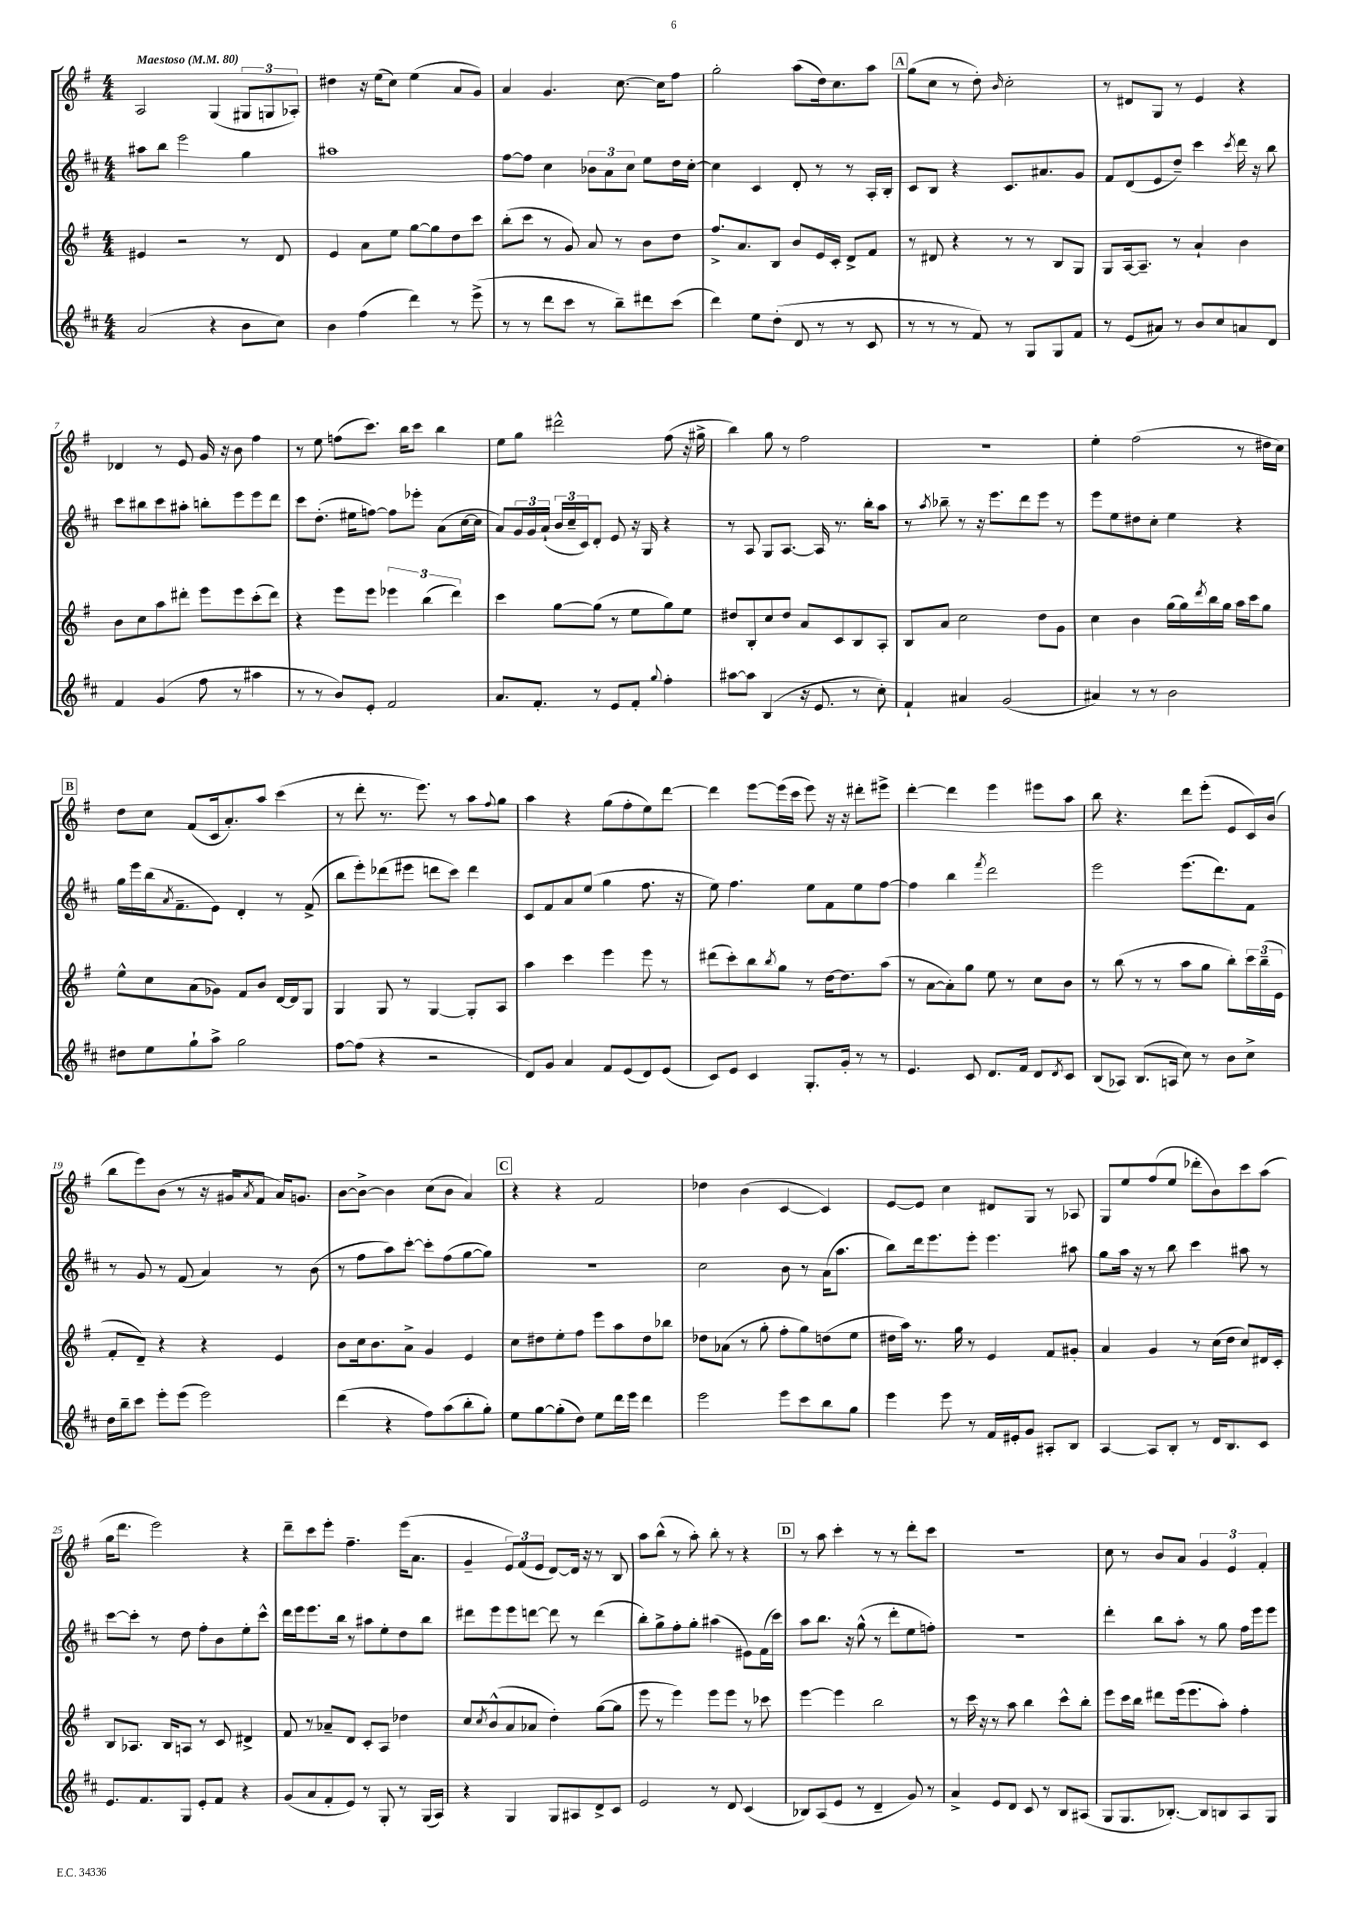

**kern	**kern	**kern	**kern
*staff4	*staff3	*staff2	*staff1
*clefG2	*clefG2	*clefG2	*clefG2
*k[f#c#]	*k[f#]	*k[f#c#]	*k[f#]
*M4/4	*M4/4	*M4/4	*M4/4
*MM80	*MM80	*MM80	*MM80
(2a/	4e#/	8aa#\L	2A/
.	.	8bb\J	.
.	2r	2eee\	.
4r	.	.	(4G/
8b\L	8r	4gg\	12G#/L
.	.	.	12G/
8cc#\J)	8d/	.	.
.	.	.	12A-'/J)
=	=	=	=
4b\	4e/	1aa#	4dd#\
(4ff#\	8a\L	.	16r
.	.	.	(16ee\LK
.	8ee\J	.	8cc\J)
4ddd\)	[8gg\L	.	(4ee\
.	8gg\]	.	.
8r	8dd\	.	8a/L
(8eee^\	8ccc\J	.	8g/J)
=	=	=	=
8r	(8bb'\L	[8ff#\L	4a/
8r	8ccc\J	8ff#\]J	.
8ddd\L	8r	4cc#\	4.g/
8ccc#\J	8g/)	.	.
8r	8a/	12b-\L	.
.	.	12a\	.
8bb~\L)	8r	.	[8.cc\
.	.	12cc#\J	.
8ddd#\	8b\L	8ee\L	.
.	.	.	16cc\]LK
(8ccc#\J	8dd\J	16dd\L	8ff#\J
.	.	[16cc#'\JJ	.
=	=	=	=
4ddd\)	8.ff#^/L	4cc#\]	2gg'\
.	8.a/	.	.
8ee\L	.	4c#/	.
(8dd'\J	8B/J	.	.
8d/	8b/L	8d'/	(8aa\L
8r	16e/L	8r	16dd\k)
.	16c'/JJ	.	8.cc\
8r	8d^/L	8r	.
8c#/	8f#/J	16A'/LL	8aa\J
.	.	16B'/JJ	.
=	=	=	=
8r	8r	8c#/L	(8gg\L
8r	8d#/	8B/J	8cc\J
8r	4r	4r	8r
8f#/)	.	.	8dd'\)
.	.	.	16qqb/
8r	8r	8.c#/L	2cc'\
8G/L	8r	.	.
.	.	8.a#/	.
8G/	8B/L	.	.
8f#/J	8G/J	8g/J	.
=	=	=	=
8r	8G/L	8f#/L	8r
(8e/L	[16A/k	(8d/	8d#/L
.	8.A~/]J	.	.
8a#/J)	.	8e/	8G/J
8r	8r	8dd~/J)	8r
8b/L	4a`/	4ccc#\	4e/
8cc#/	.	.	.
.	.	8qccc#/	.
8a/	4b\	16ddd\	4r
.	.	16r	.
8d/J	.	8bb\	.
=	=	=	=
4f#/	8b\L	8ccc#\L	4d-/
.	8cc\	8bb#\	.
(4g/	8aa\	8ccc#\	8r
.	8ddd#'\J	8aa#'\J	8e/
8ff#\	8eee\L	8bb'\L	16g/
.	.	.	16r
8r	8eee\	8eee\	8b\
4aa#\	(8ccc'\	8eee\	4ff#\
.	8ddd#\J)	8ddd\J	.
=	=	=	=
8r	4r	8ccc#\L	8r
8r	.	(8.dd'\J	8ee\
8b/L)	8eee\L	.	(8ff\L
.	.	16ee#\LK	.
8e'/J	8eee\J	[8ff\J)	8.ccc\J)
2f#/	6eee-\	8ff\]L	.
.	.	.	16bb\LK
.	.	8eee-'\J	8ccc\J
.	(6bb\	.	.
.	.	(8a\L	4bb\
.	6ddd\)	.	.
.	.	[16cc#\L	.
.	.	16cc#\]JJ	.
=	=	=	=
8.a/L	4ccc\	8a/L)	8ee\L
.	.	24g/L	8gg\J
.	.	24g/	.
8.f#'/J	.	.	.
.	.	(24a`/JJ	.
.	[8gg\L	24b/LL	2ddd#^^\
.	.	24cc#~/	.
.	.	24c#/J)	.
8r	(8gg\]J	8d'/J	.
8e/L	8r	8e/	.
8f#'/J	8ee\L	16r	.
.	.	16G/	.
8qqgg/	.	.	.
4ff#'\	8gg\)	4r	(8ff#\
.	8ee\J	.	16r
.	.	.	16gg#^\
=	=	=	=
[8aa#\L	8dd#/L	8r	4bb\)
8aa#\]J	8B'/	8A/	.
(4B/	8cc/	8G/L	8gg\
.	8dd#/J	[8.A/J	8r
16r	8a/L	.	2ff#\
8.e/	.	16A/]	.
.	8c/	8.r	.
8r	8B/	.	.
.	.	16bb'\LK	.
8cc#'\)	8A'/J	8aa\J	.
=	=	=	=
4f#`/	8B/L	8r	1r
.	.	8qaa/	.
.	8a/J	8bb-~\	.
4a#/	2cc\	8r	.
.	.	16r	.
.	.	8.eee\L	.
(2g/	.	.	.
.	.	8ddd\	.
.	8dd\L	8eee\J	.
.	8g\J	8r	.
=	=	=	=
4a#/)	4cc\	8eee\L	4ee'\
.	.	8ee\	.
8r	4b\	8dd#\	(2ff#\
8r	.	8cc#'\J	.
2b\	(16gg\LL	4ee\	.
.	16gg\)	.	.
.	8qddd/	.	.
.	16bb\	.	.
.	16gg\JJ	.	.
.	16aa\LL	4r	8r
.	16ccc\J	.	.
.	8gg\J	.	16dd#\LL
.	.	.	16cc\JJ)
=	=	=	=
8dd#\L	8ee^^\L	16gg\LL	8dd\L
.	.	16eee\	.
8ee\	8cc\	(16bb\J	8cc\J
.	.	8qa/	.
.	.	8.f#~\	.
8gg`\	(8a\	.	(8f#/L
8aa^\J	8g-\J)	8e\J)	16c/k
.	.	.	8.a'/)
2gg\	8f#/L	4d'/	.
.	8b/J	.	8aa/J
.	[16d/LL	8r	(4ccc\
.	16d/]J	.	.
.	8G/J	(8f#^/	.
=	=	=	=
[8ff#\L	4G/	8bb\L	8r
(8ff#\]J	.	8eee'\)	8ddd'\
4r	8G/	(8ddd-\	8.r
.	8r	8eee#\J	.
.	.	.	8.eee\)
2r	[4G/	8ddd\L	.
.	.	8ccc#\J)	8r
.	8G'/]L	4ddd\	8aa\L
.	.	.	8qqff#/
.	8A/J	.	8gg\J
=	=	=	=
8d/L)	4aa\	8c#/L	4aa\
8g/J	.	8f#/	.
4a/	4ccc\	8a/	4r
.	.	(8ee/J	.
8f#/L	4eee\	4gg\	(8gg\L
(8e/	.	.	8ff#'\
8d/)	8eee\	8.ff#\	8ee\)
(8e/J	8r	.	[8ddd\J
.	.	16r	.
=	=	=	=
8c#/L)	(8ddd#\L	8ee\)	4ddd\]
8e/J	8ccc'\)	4.ff#\	.
4c#/	8bb\	.	[8eee\L
.	8qbb/	.	.
.	8gg\J	.	(16eee\]L
.	.	.	16ccc\JJ
8.G'/L	8r	8ee\L	8eee\)
.	[16dd\LK	8f#\	16r
16g'/Jk	8.dd\]	.	16r
8r	.	8ee\	8ddd#'\L
8r	(8aa\J	[8ff#\J	8eee#^\J
=	=	=	=
4.e/	8r	4ff#\]	[4ddd'\
.	[8a\L	.	.
.	8a'\])	4bb\	4ddd\]
8c#/	8gg\J	.	.
.	.	8qfff#/	.
8.d/L	8ee\	2ddd\	4eee\
.	8r	.	.
16f#/Jk	.	.	.
8d/L	8cc\L	.	8eee#\L
8qd/	.	.	.
8c#/J	8b\J	.	8aa\J
=	=	=	=
(8B/L	8r	2eee\	8bb\
8A-/J)	(8bb\	.	4.r
(8.B/L	8r	.	.
.	8r	.	.
16A/Jk	.	.	.
8cc#\)	8aa\L	(8.eee\L	8ddd\L
8r	8gg\J	.	(8eee'\J
.	.	8.ddd\)	.
8b\L	8bb'\L)	.	8e/L
8cc#^\J	24ccc\L	8f#\J	16c/L)
.	(24bb~\	.	.
.	.	.	(16b/JJ
.	24e\JJ	.	.
=	=	=	=
16dd\LL	8f#'/L	8r	8bb\L
16bb~\J	.	.	.
8ccc#\J	8d~/J)	8g/	8eee\)
8eee'\L	4r	8r	(8b\J
(8eee\J	.	(8f#/	8r
2eee\)	4r	4a/)	16r
.	.	.	16g#/LK
.	.	.	8qa/
.	.	.	8f#/J
.	4e/	8r	16a/LK)
.	.	.	8.g/J
.	.	(8b\	.
=	=	=	=
(4ddd\	8b\L	8r	[8b\L
.	16cc\k	8ff#\L	8b^\_J
.	8.b\	.	.
4r	.	8aa\)	4b\]
.	8a^\J	[8ccc#'\J	.
8ff#\L)	4g/	8ccc#'\]L	(8cc\L
(8aa\	.	(8ff#\	8b\J
8bb'\	4e/	[8gg\	4a/)
8gg'\J)	.	8gg\]J)	.
=	=	=	=
8ee\L	8cc\L	1r	4r
[8gg\	8dd#\	.	.
(8gg'\]	8ee'\	.	4r
8dd\J)	8ff#\J	.	.
8ee\L	8eee\L	.	2f#/
16ddd\L	8aa\	.	.
16eee\JJ	.	.	.
4ddd\	8dd#\	.	.
.	8bb-\J	.	.
=	=	=	=
2eee\	8dd-\L	2cc#\	4dd-\
.	(8a-\J	.	.
.	8r	.	(4b\
.	8gg'\	.	.
8eee\L	8ff#'\L	8b\	[4c/
8ccc#\	8gg\)	8r	.
8bb\	(8dd\	(16a\LK	4c/])
.	.	8.aa\J	.
8gg\J	8ee\J	.	.
=	=	=	=
4eee\	16dd#\LL	8bb\L)	[8e/L
.	16aa\JJ)	.	.
.	8.r	16ddd\k	8e/]J
.	.	8.eee\	.
8eee\	.	.	4cc\
.	16gg\	.	.
8r	8r	8eee'\J	.
16f#/LL	4e/	4.eee\	8d#/L
16e#'/J	.	.	.
8g/J	.	.	8G/J
8A#'/L	8f#/L	.	8r
8B/J	8g#'/J	8aa#\	8A-/
=	=	=	=
[4A/	4a/	8gg\L	8G/L
.	.	16aa\Jk	8ee/
.	.	16r	.
8A/]L	4g/	8r	(8ff#/
8B'/J	.	8bb\	8ee/J
8r	8r	4ccc#\	8ddd-'\L
16d/LK	(16cc\LL	.	8b\)
8.B/	16dd\JJ	.	.
.	8cc/L)	8aa#\	8ccc\
8c#/J	16d#/L	8r	(8aa\J
.	16c'/JJ	.	.
=	=	=	=
8.e/L	8B/L	[8ccc#\L	16gg\LK
.	.	.	8.ddd\J
.	8.A-/J	8ccc#'\]J	.
8.f#/	.	.	.
.	.	8r	2eee\)
.	16B/LK	.	.
8G/J	8A/J	8dd\	.
8e'/L	8r	8ff#'\L	.
8f#/J	8c/	8b\	.
4r	4d#^/	8ee'\	4r
.	.	8ccc#^^\J	.
=	=	=	=
(8g/L	8f#/	16ddd\LL	8ddd~\L
.	.	16eee\J	.
8a/	8r	8.eee\	8ccc\
8f#'/	8a-~/L	.	8eee'\J
.	.	16bb\Jk	.
8e/J)	8d/J	8r	4.ff#~\
8r	8c'/L	8aa#\L	.
8G'/	8A/J	8ee'\	.
8r	4dd-\	8dd\	(16eee\LK
.	.	.	8.a\J
(16G/LL	.	8bb\J	.
16A/JJ)	.	.	.
=	=	=	=
4r	8cc/L	8ddd#\L	4g~/
.	8qcc/	.	.
.	(8b^^/	8eee\	.
4G/	8a/	8eee\	12e/L)
.	.	.	(12f#/
.	8a-/J	[8ddd\J	.
.	.	.	12e/J
8G/L	4dd'\)	8ddd\]	[8d/L)
8A#/	.	8r	16d/]Jk
.	.	.	16r
8d^/	([8gg\L	(4ddd\	8r
8c#/J	8gg\]J	.	8B/
=	=	=	=
2e/	8eee\	8bb'\L)	8aa\L
.	8r	8gg^\	(8bb^^\J
.	4eee\)	8ff#'\	8r
.	.	8gg'\J	8aa'\)
8r	8eee\L	(4aa#\	8bb'\
8d/	8eee\J	.	8r
(4c#/	8r	8e#\L)	4r
.	8ccc-\	(16f#\L	.
.	.	16ccc#\JJ)	.
=	=	=	=
8B-/L)	[4eee\	8aa\L	8r
(8A/	.	8.bb\J	8aa\
8e/J	4eee\]	.	4ccc'\
.	.	16r	.
8r	.	(8gg^^\	.
4d~/	2bb\	8r	8r
.	.	8ddd'\L	8r
8g/)	.	8ee\	8ddd'\L
8r	.	8ff'\J)	8ccc\J
=	=	=	=
4a^/	8r	1r	1r
.	16ccc\	.	.
.	16r	.	.
8e/L	8r	.	.
8d/J	8aa\	.	.
8c#/	4bb\	.	.
8r	.	.	.
8B/L	8ccc^^\L	.	.
(8A#/J	8bb'\J	.	.
=	=	=	=
8G/L	8eee\L	4ddd'\	8cc\
8.G/	16ccc\L	.	8r
.	16bb\JJ	.	.
.	8ddd#\L	8bb\L	8b/L
[8.B-'/J)	.	.	.
.	(16eee\k	8aa'\J	8a/J
.	8.eee\	.	.
8B-/]L	.	8r	6g/
8B/	8aa'\J)	8gg\	.
.	.	.	6e/
8A/	4ff#'\	16ff#\LL	.
.	.	16eee\J	.
.	.	.	6f#'/
8G/J	.	8eee\J	.
==	==	==	==
*-	*-	*-	*-
